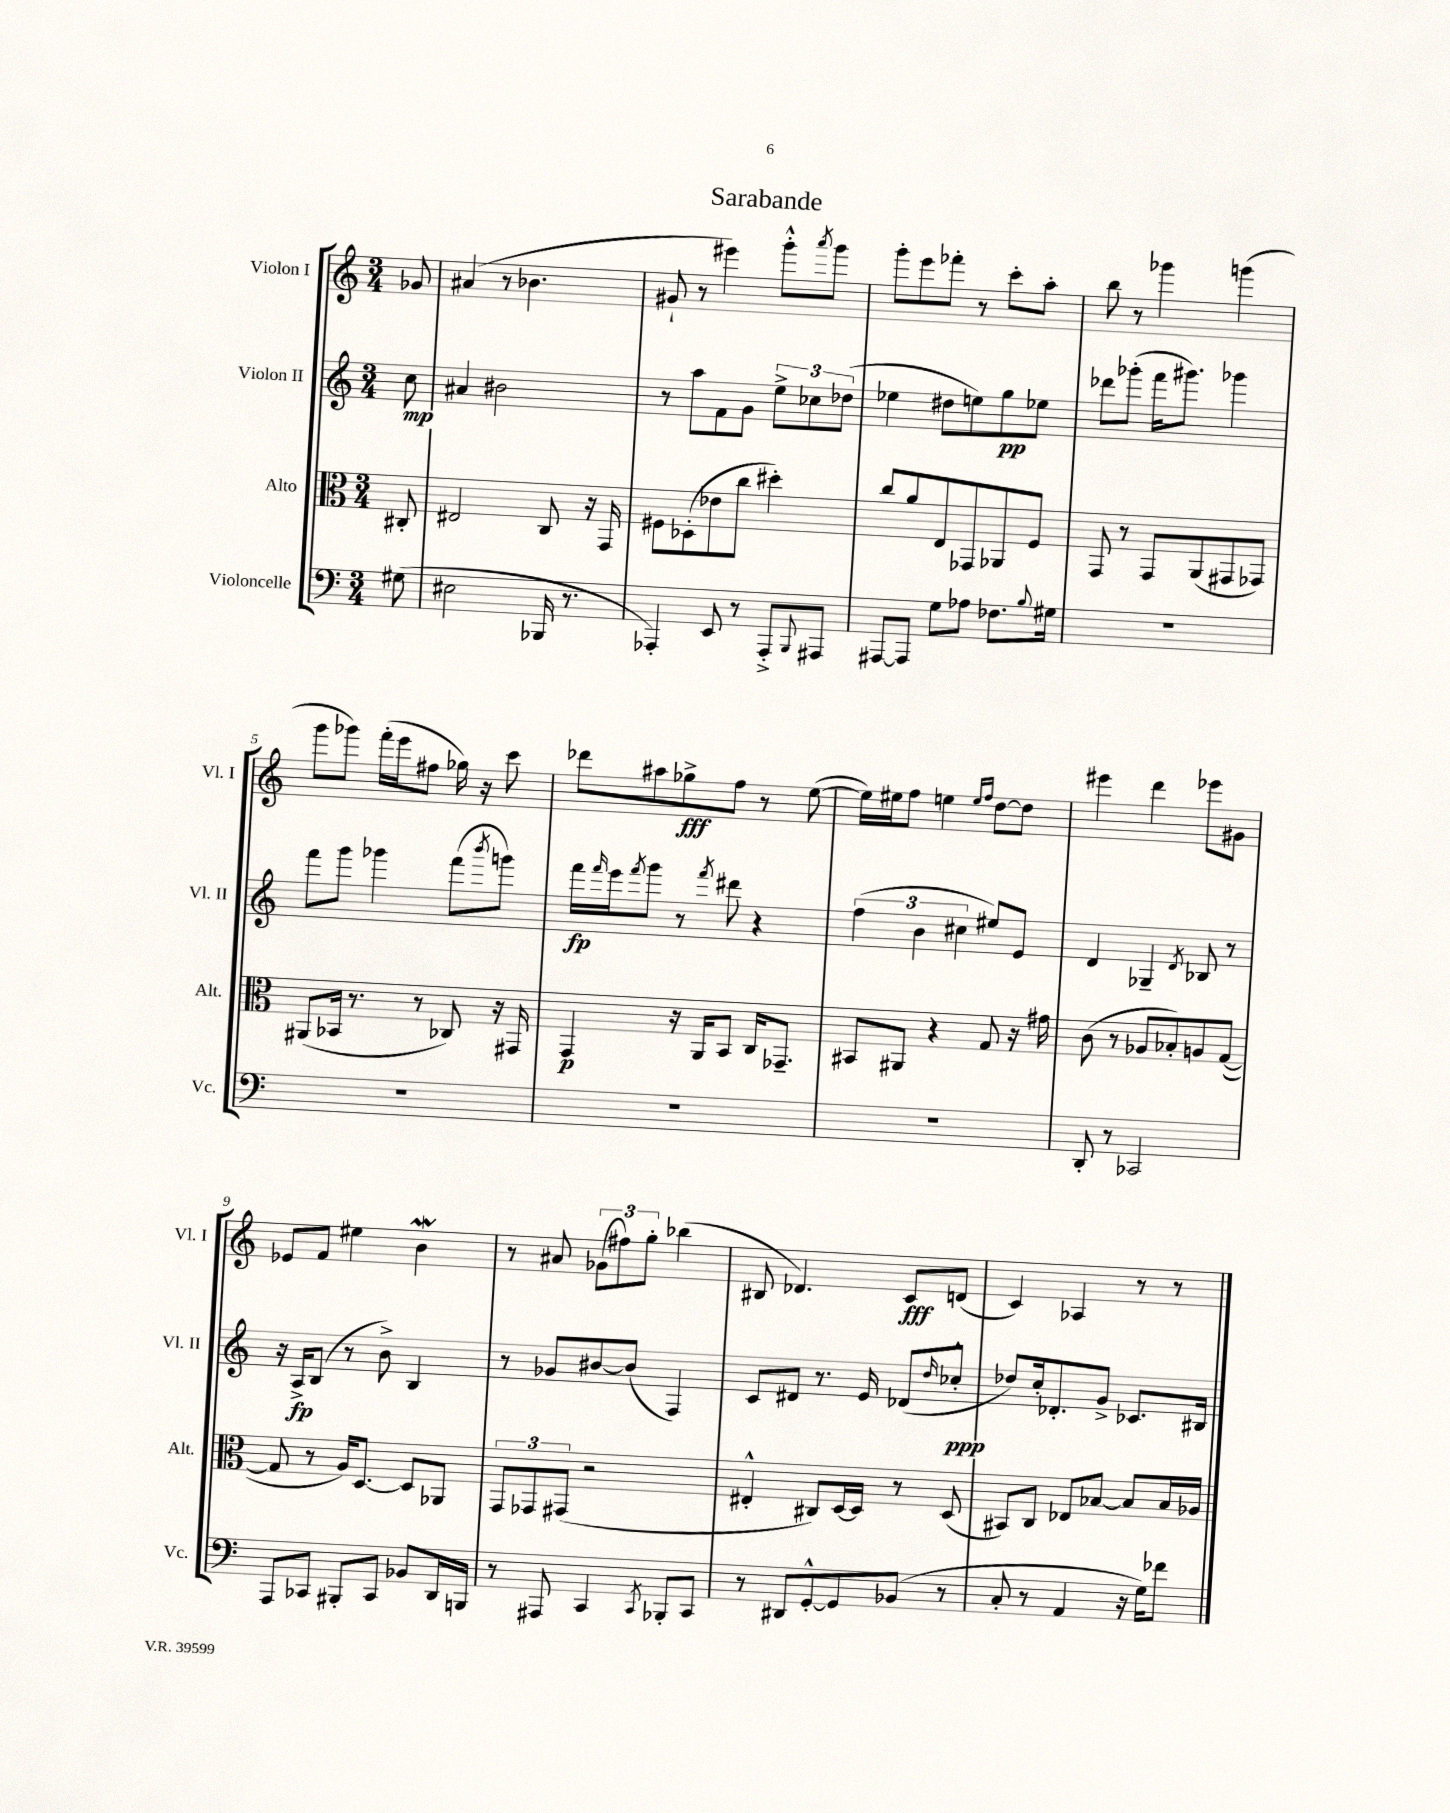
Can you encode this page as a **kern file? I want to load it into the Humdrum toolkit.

**kern	**kern	**dynam	**kern	**dynam	**kern	**dynam
*part4	*part3	*part3	*part2	*part2	*part1	*part1
*staff4	*staff3	*staff3	*staff2	*staff2	*staff1	*staff1
*I"Violoncelle	*I"Alto	*	*I"Violon II	*	*I"Violon I	*
*I'Vc.	*I'Alt.	*	*I'Vl. II	*	*I'Vl. I	*
*clefF4	*clefC3	*	*clefG2	*	*clefG2	*
*k[]	*k[]	*	*k[]	*	*k[]	*
*M3/4	*M3/4	*	*M3/4	*	*M3/4	*
=	=	=	=	=	=	=
(8G#X\	8C#X'/	.	8cc\	mp	8g-X/	.
=1	=1	=1	=1	=1	=1	=1
2E#X\	2E#X/	.	4a#X/	.	(4a#X/	.
.	.	.	2b#X\	.	8r	.
.	.	.	.	.	4.b-X\	.
16BBB-X/	8C/	.	.	.	.	.
8.r	.	.	.	.	.	.
.	16r	.	.	.	.	.
.	16GG/	.	.	.	.	.
=2	=2	=2	=2	=2	=2	=2
4AAA-X'/)	8F#X\L	.	8r	.	8g#X`/	.
.	(8D-X'\	.	8aa\L	.	8r	.
8EE/	8e-X\	.	8f\	.	4eee#X\)	.
8r	8cc\J	.	8g\J	.	.	.
8AAA-'^/L	4dd#X'\)	.	12ee^\L	.	8ggg'^^\L	.
.	.	.	12cc-X\	.	.	.
8qqBBB/	.	.	.	.	8qaaa/	.
8AAA#X/J	.	.	.	.	8ggg\J	.
.	.	.	(12dd-X\J	.	.	.
=3	=3	=3	=3	=3	=3	=3
[8AAA#X/L	8cc/L	.	4ee-X\	.	8ggg'\L	.
8AAA#/J]	8a/	.	.	.	8eee\	.
8G\L	8E/	.	8dd#X\L	.	8fff-X'\J	.
8A-X\J	8GG-X/	.	8een\)	.	8r	.
8.F-X\L	8AA-X/	.	8gg\	pp	8ccc'\L	.
.	8F/J	.	8ee-X\J	.	8aa'\J	.
8qqB/	.	.	.	.	.	.
16G#X\Jk	.	.	.	.	.	.
=4	=4	=4	=4	=4	=4	=4
2.r	8GG/	.	8ddd-X\L	.	8bb\	.
.	8r	.	(8ggg-X'\J	.	8r	.
.	8GG/L	.	16fff\KL	.	4ggg-X\	.
.	.	.	8.ggg#X\J)	.	.	.
.	(8AA/	.	.	.	.	.
.	8GG#X/	.	4ggg-X\	.	(4gggn\	.
.	8GG-X/J)	.	.	.	.	.
!!LO:LB:g=z
=5	=5	=5	=5	=5	=5	=5
2.r	(8AA#X/L	.	8fff\L	.	8ggg\L	.
.	16BB-X/Jk	.	8ggg\J	.	8ggg-X\J)	.
.	8.r	.	.	.	.	.
.	.	.	4ggg-X\	.	(16fff'\LL	.
.	.	.	.	.	16eee\J	.
.	8r	.	.	.	8ff#X\J	.
.	8C-X/)	.	(8fff\L	.	16gg-X\)	.
.	.	.	.	.	16r	.
.	.	.	8qbbb/	.	.	.
.	16r	.	8gggn\J)	.	8ccc\	.
.	16GG#X/	.	.	.	.	.
=6	=6	=6	=6	=6	=6	=6
2.r	4GG/	p	16fff\LL	fp	8ddd-X\L	.
.	.	.	16qqfff/	.	.	.
.	.	.	16eee\J	.	.	.
.	.	.	8qfff/	.	.	.
.	.	.	8ggg\J	.	8aa#X\	.
.	16r	.	8r	.	8gg-X^\	fff
.	16AA/KL	.	.	.	.	.
.	.	.	8qfff/	.	.	.
.	8BB/J	.	8ddd#X\	.	8ff\J	.
.	16C/KL	.	4r	.	8r	.
.	8.GG-X~/J	.	.	.	.	.
.	.	.	.	.	([8ee\	.
=7	=7	=7	=7	=7	=7	=7
2.r	8BB#X/L	.	(6ff\	.	16ee\LL])	.
.	.	.	.	.	16ee#X\J	.
.	8AA#X/J	.	.	.	8ff\J	.
.	.	.	6b\	.	.	.
.	4r	.	.	.	4een\	.
.	.	.	6cc#X\	.	.	.
.	.	.	.	.	16qqee/LL	.
.	.	.	.	.	16qqff/JJ	.
.	8G/	.	8ee#X/L)	.	[8dd\L	.
.	16r	.	8e/J	.	8dd\J]	.
.	16g#X\	.	.	.	.	.
=8	=8	=8	=8	=8	=8	=8
8DD'/	(8c\	.	4d/	.	4eee#X\	.
8r	8r	.	.	.	.	.
2CC-X/	8A-X/L	.	4G-X~/	.	4ddd\	.
.	8B-X'/)	.	.	.	.	.
.	.	.	8qd/	.	.	.
.	8An/	.	8B-X/	.	8eee-X\L	.
.	([8G/J	.	8r	.	8g#X\J	.
!!LO:LB:g=z
=9	=9	=9	=9	=9	=9	=9
8AAA/L	8G/]	.	16r	.	8e-X/L	.
.	.	.	16A^/KL	fp	.	.
8CC-X/J	8r	.	(8B/J	.	8f/J	.
8BBB#X'/L	16A/KL)	.	8r	.	4ee#X\	.
.	[8.D/J	.	.	.	.	.
8CC-/J	.	.	8b^\)	.	.	.
8BB-X/L	8D/L]	.	4B/	.	4bW\	.
16DD/L	8AA-X/J	.	.	.	.	.
16BBBn/JJ	.	.	.	.	.	.
=10	=10	=10	=10	=10	=10	=10
8r	12GG/L	.	8r	.	8r	.
.	12GG-X/	.	.	.	.	.
8AAA#X/	.	.	8g-X/L	.	8a#X/	.
.	(12GG#X/J	.	.	.	.	.
4CC/	2r	.	[8b#X/	.	(12g-X\L	.
.	.	.	.	.	12ff#X\)	.
.	.	.	(8b#/J]	.	.	.
.	.	.	.	.	12gg'\J	.
8qCC/	.	.	.	.	.	.
8BBB-X'/L	.	.	4F/)	.	(4bb-X\	.
8CC/J	.	.	.	.	.	.
=11	=11	=11	=11	=11	=11	=11
8r	4E#X'^^/	.	8c/L	.	8B#X/	.
8DD#X/L	.	.	8d#X/J	.	4.d-X/)	.
[8GG'^^/	8C#X/L)	.	8.r	.	.	.
8GG/]	[16D/L	.	.	.	.	.
.	16D/JJ]	.	16e/	.	.	.
(8BB-X/J	8r	.	(8d-X/L	.	8c/L	fff
.	.	.	16qqdd/	.	.	.
8r	(8D/	.	8cc-X'^^/J	ppp	(8dn/J	.
=12	=12	=12	=12	=12	=12	=12
8C'/	8BB#X/L)	.	8dd-X/L)	.	4c/)	.
8r	8C/J	.	16cc'/k	.	.	.
.	.	.	8.d-X'/	.	.	.
4AA/	8E-X/L	.	.	.	4A-X/	.
.	[8B-X/J	.	8g^/J	.	.	.
16r	8B-/L]	.	8.c-X/L	.	8r	.
16G\KL)	.	.	.	.	.	.
8f-X\J	16B-/L	.	.	.	8r	.
.	16A-X/JJ	.	16B#X/Jk	.	.	.
==	==	==	==	==	==	==
*-	*-	*-	*-	*-	*-	*-
